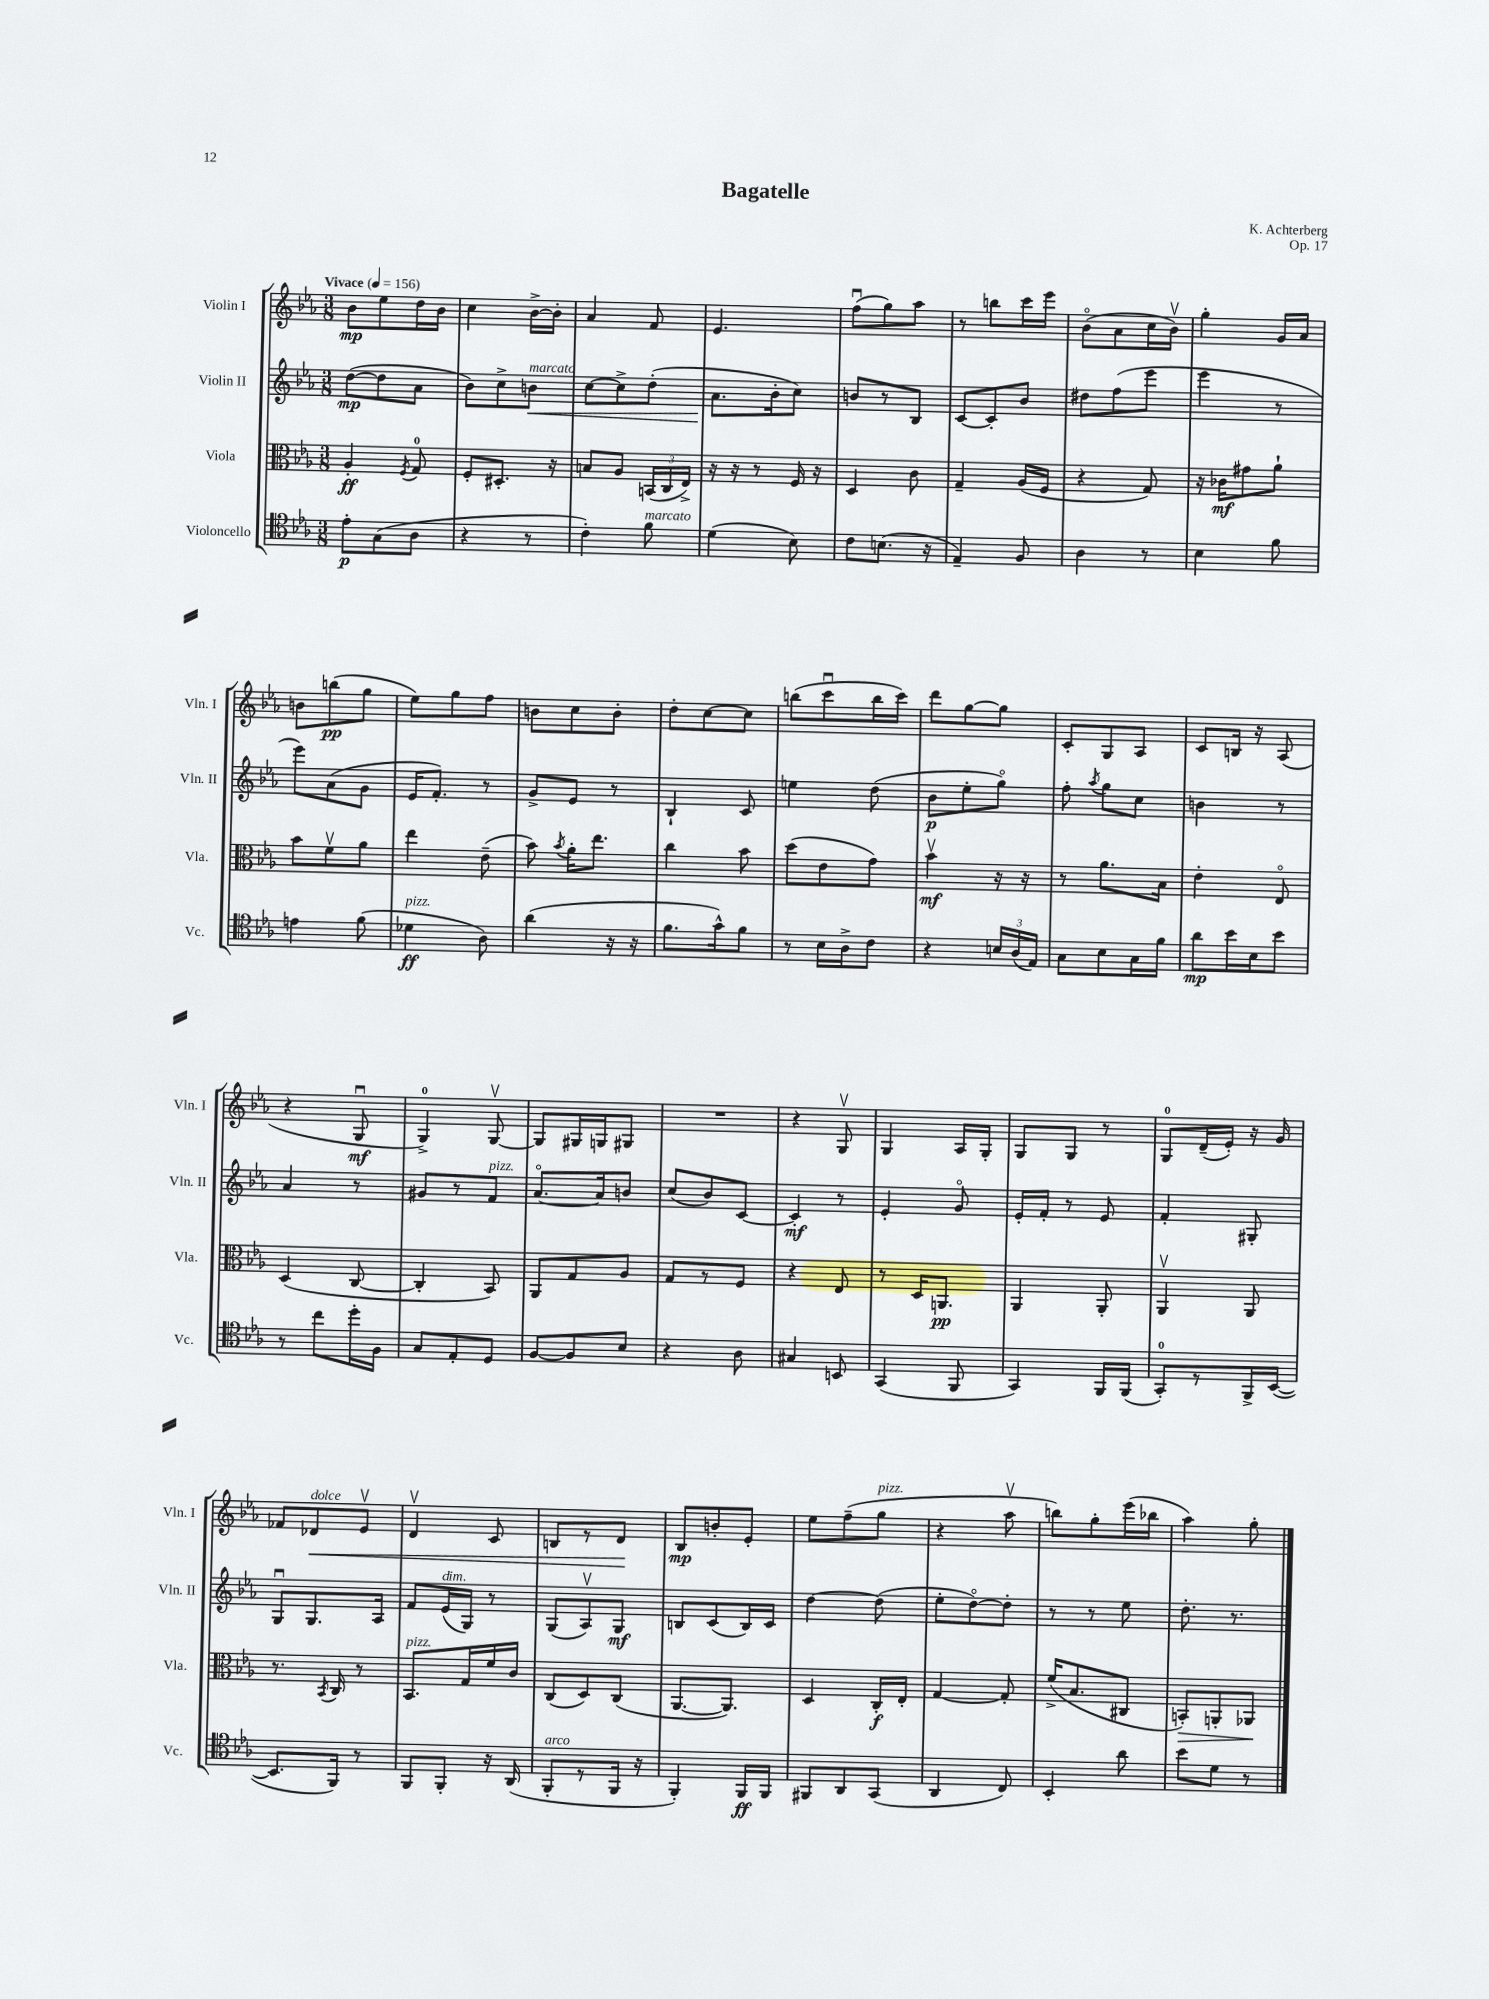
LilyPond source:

\header { title = "Bagatelle" composer = "K. Achterberg" opus = "Op. 17" }
<<
\new StaffGroup <<
\new Staff = "s0" \with { instrumentName = "Violin I" shortInstrumentName = "Vln. I" } {
    \clef treble \key ees \major \numericTimeSignature \time 3/8 \tempo "Vivace" 4 = 156
    \autoBeamOff bes'8[\mp ees''8 d''16 bes'16] |
    c''4 bes'16[~-> bes'16]-. |
    aes'4 f'8 |
    ees'4. |
    f''8[\downbow( g''8) aes''8] |
    r8 b''8[ c'''16 ees'''16] |
    bes'8[\flageolet( aes'8 c''16 bes'16]\upbow) |
    g''4-. g'16[ aes'16] |
    b'8[ b''8\pp( g''8] |
    ees''8[) g''8 f''8] |
    b'8[ c''8 b'8]-. |
    d''8[-. c''8~ c''8] |
    b''8[( c'''8\downbow b''16 c'''16]) |
    d'''8[ g''8~ g''8] |
    c'8[-. g8 aes8] |
    c'8[ b16] r16 aes8( |
    r4 g8\downbow\mf |
    g4-0->) g8~\upbow |
    g8[ gis16 g16 gis8] |
    R4. |
    r4 g8\upbow |
    g4 aes16[ g16]-. |
    g8[ g8] r8 |
    g8[-0 d'16--( ees'16]-.) r16 g'16 |
    fes'8[ des'8\<^\markup { \italic "dolce" } ees'8]\upbow |
    d'4\upbow c'8 |
    b8[ r8 d'8]\! |
    bes8[\mp b'8-. ees'8]-. |
    ees''8[ f''8--( g''8]^\markup { \italic "pizz." } |
    r4 aes''8\upbow |
    b''8[) g''8-. ees'''16( bes''16] |
    aes''4) g''8-. \bar "|." |
}
\new Staff = "s1" \with { instrumentName = "Violin II" shortInstrumentName = "Vln. II" } {
    \clef treble \key ees \major \numericTimeSignature \time 3/8
    \autoBeamOff d''8[~\mp( d''8 aes'8] |
    bes'8[) c''8-> b'8]\<^\markup { \italic "marcato" } |
    c''8[~ c''8-> d''8]-.( |
    aes'8.[\! bes'16-. c''8]) |
    b'8[ r8 bes8] |
    c'8[~ c'8-. bes'8] |
    dis''8[ f''8( ees'''8] |
    ees'''4 r8 |
    ees'''8[) aes'8( g'8] |
    ees'16[ f'8.]-.) r8 |
    g'8[-> ees'8] r8 |
    bes4-! c'8 |
    e''4 d''8( |
    bes'8[\p ees''8-. g''8]\flageolet) |
    f''8-. \acciaccatura { aes''8 } g''8[ c''8] |
    b'4 r8 |
    aes'4 r8 |
    gis'8[ r8 f'8]^\markup { \italic "pizz." } |
    aes'8.[~\flageolet aes'16 b'8] |
    c''8[( bes'8) c'8]~ |
    c'4-.\mf r8 |
    ees'4-. g'8\flageolet |
    ees'16[-. f'16]-. r8 ees'8 |
    f'4-. gis8-. |
    g8[\downbow g8. aes16] |
    f'8[ ees'16^\markup { \italic "dim." }( g16]) r8 |
    g8[( aes8\upbow) g8]\mf |
    b8[ c'8( b16) c'16] |
    d''4~ d''8( |
    ees''8[-. d''8~\flageolet) d''8]-. |
    r8 r8 ees''8 |
    d''8.-. r8. \bar "|." |
}
\new Staff = "s2" \with { instrumentName = "Viola" shortInstrumentName = "Vla." } {
    \clef alto \key ees \major \numericTimeSignature \time 3/8
    \autoBeamOff aes4-.\ff \acciaccatura { f8 } g8-0 |
    f8[-. dis8.]-. r16 |
    b8[ aes8] \tuplet 3/2 { b,16[( c16 ees16]->) } |
    r16 r16 r8 f16 r16 |
    d4 c'8 |
    g4-- aes16[( f16] |
    r4 g8) |
    r16 ces'16[\mf gis'8 aes'8]-! |
    bes'8[ f'8\upbow aes'8] |
    ees''4 ees'8--( |
    bes'8) \acciaccatura { bes'8 } aes'16[-. ees''8.] |
    c''4 bes'8 |
    d''8[( ees'8 g'8]) |
    bes'4\upbow\mf r16 r16 |
    r8 aes'8.[ bes16] |
    ees'4-. ees8\flageolet |
    d4( c8~ |
    c4-. bes,8) |
    aes,8[ g8 aes8] |
    g8[ r8 f8] |
    r4 ees8 |
    r8 d16[ a,8.]\pp |
    aes,4 aes,8-. |
    aes,4\upbow aes,8 |
    r8. \acciaccatura { bes,8 } c16 r8 |
    bes,8.[^\markup { \italic "pizz." } g16 f'16 c'16] |
    c8[( d8) c8]( |
    aes,8.[~ aes,8.]) |
    d4 c16[-.\f ees16]-. |
    g4~ g8-. |
    f'16[->( bes8. cis8] |
    b,8[-.\>) a,8-. aes,8]\! \bar "|." |
}
\new Staff = "s3" \with { instrumentName = "Violoncello" shortInstrumentName = "Vc." } {
    \clef tenor \key ees \major \numericTimeSignature \time 3/8
    \autoBeamOff ees'8[-.\p g8( aes8] |
    r4 r8 |
    c'4-.) f'8^\markup { \italic "marcato" } |
    d'4( bes8) |
    c'8[ b8.]( r16 |
    ees4--) f8 |
    aes4 r8 |
    bes4 f'8 |
    e'4 f'8( |
    des'4\ff^\markup { \italic "pizz." } aes8) |
    aes'4( r16 r16 |
    f'8.[ g'16-^) f'8] |
    r8 bes16[ aes16-> c'8] |
    r4 \tuplet 3/2 { b16[ aes16( ees16]) } |
    g8[ bes8 g16 f'16] |
    aes'8[\mp bes'16 bes16 bes'8] |
    r8 c''8[ d''16-. f16] |
    g8[ ees8-. d8] |
    f8[~ f8 bes8] |
    r4 aes8 |
    gis4 b,8 |
    g,4( f,8 |
    g,4) f,16[ f,16]( |
    g,8[-0-.) r8 f,16-> bes,16]~( |
    bes,8.[ f,16]) r8 |
    f,8[ f,8]-. r16 aes,16( |
    f,8[-.^\markup { \italic "arco" } r8 f,16] r16 |
    f,4-.) f,16[\ff f,16] |
    fis,8[ aes,8 g,8]( |
    aes,4 c8) |
    bes,4-. aes'8 |
    bes'8[ d'8] r8 \bar "|." |
}
>>
>>
\layout { \context { \Score \remove "Bar_number_engraver" } }
